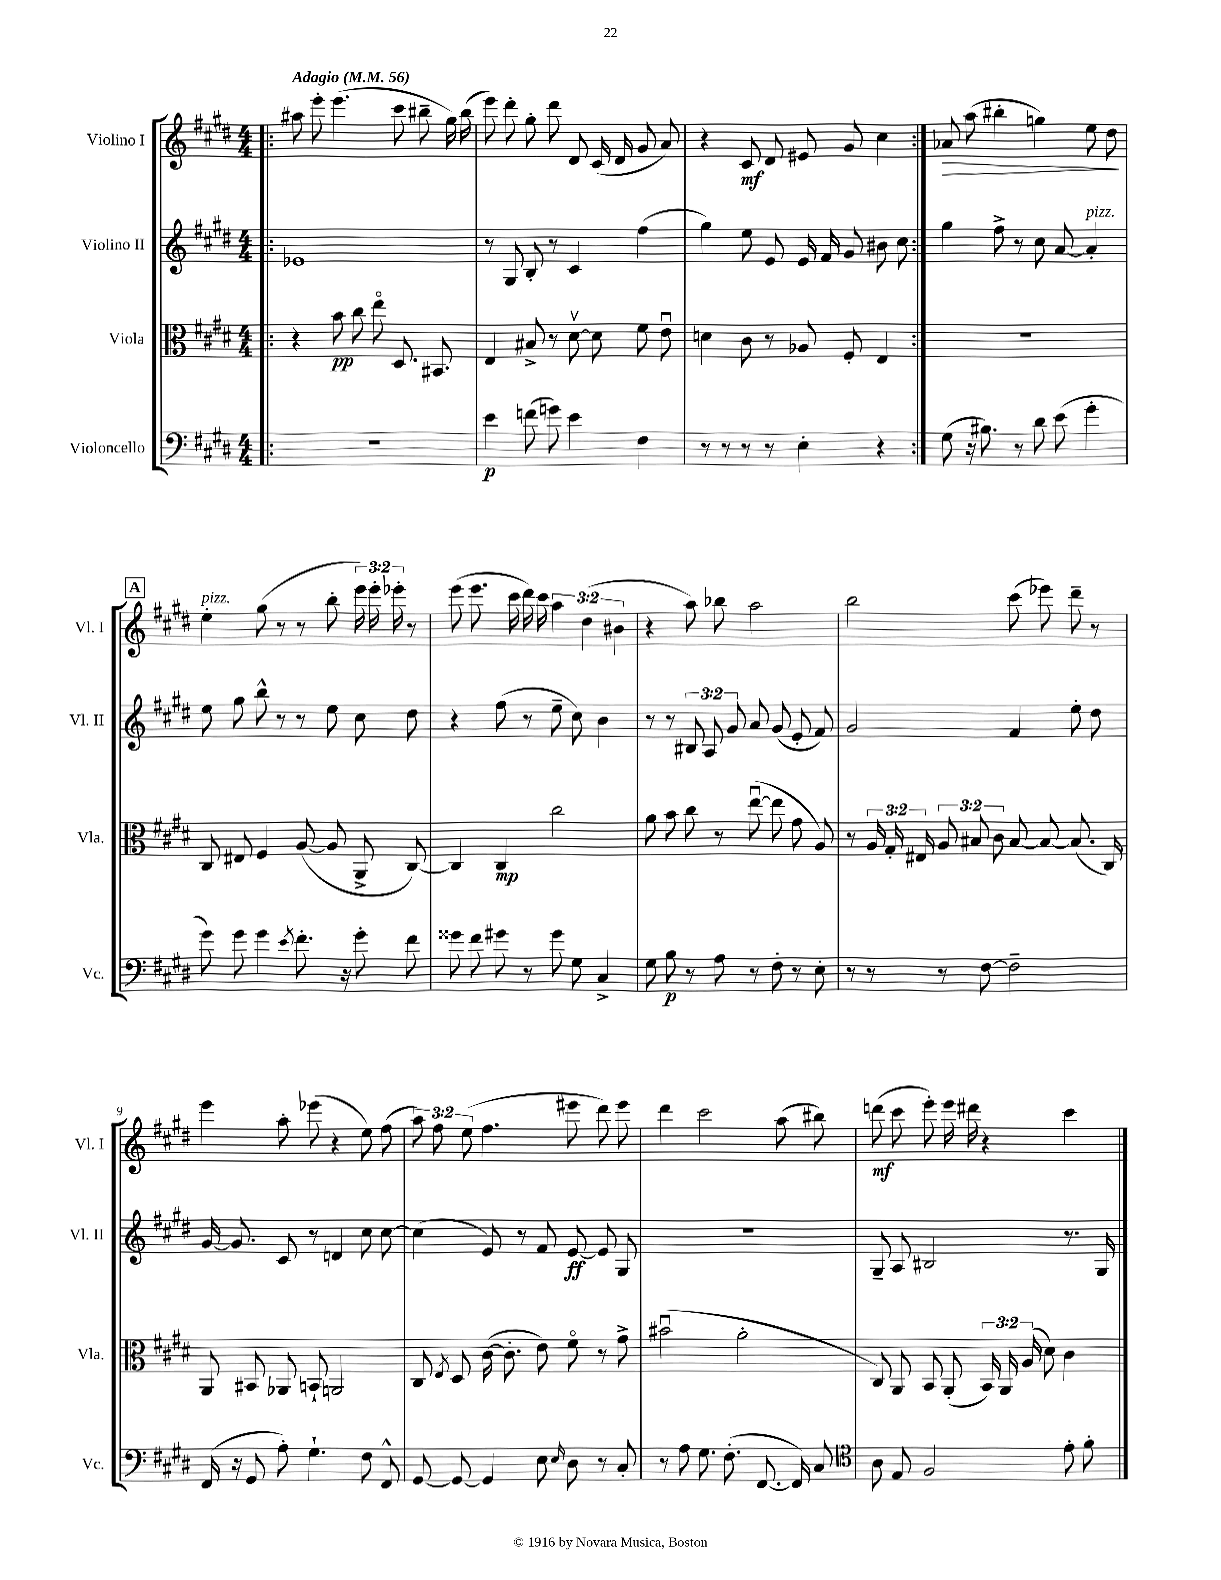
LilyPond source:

<<
\new StaffGroup <<
\new Staff = "s0" \with { instrumentName = "Violino I" shortInstrumentName = "Vl. I" } {
    \clef treble \key e \major \numericTimeSignature \time 4/4 \override Staff.TupletNumber.text = #tuplet-number::calc-fraction-text \tempo "Adagio" 4 = 56
    \autoBeamOff \repeat volta 2 { \bar ".|:" ais''8 e'''8-. e'''4.( cis'''8 bis''8-- gis''16) bis''16( |
    e'''8) dis'''8-. gis''8-. dis'''8 dis'8 cis'16( dis'16 gis'8 a'8) |
    r4 cis'8\mf dis'8 eis'8 gis'8 cis''4 | }
    aes'8\> a''8( bis''4-. g''4) e''8 dis''8\! |
    \mark \markup { \box "A" } e''4-.^\markup { \italic "pizz." } gis''8( r8 r8 b''8-. \tuplet 3/2 { e'''16) e'''16-. ees'''16-. } r8 |
    e'''8( e'''8. cis'''16 dis'''16) cis'''16 \tuplet 3/2 { a''4 dis''4( bis'4 } |
    r4 a''8) bes''8 a''2 |
    b''2 cis'''8( ees'''8) dis'''8-- r8 |
    e'''4 a''8-. ees'''8( r4 e''8) fis''8( |
    \tuplet 3/2 { a''8) fis''8 e''8( } fis''4. eis'''8 dis'''8) eis'''8 |
    dis'''4 cis'''2 a''8( bis''8) |
    d'''8\mf( cis'''8 e'''8-.) e'''16 dis'''16 r4 cis'''4 \bar "|." |
}
\new Staff = "s1" \with { instrumentName = "Violino II" shortInstrumentName = "Vl. II" } {
    \clef treble \key e \major \numericTimeSignature \time 4/4 \override Staff.TupletNumber.text = #tuplet-number::calc-fraction-text
    \autoBeamOff \repeat volta 2 { \bar ".|:" ees'1 |
    r8 gis8 b8-. r8 cis'4 fis''4( |
    gis''4) e''8 e'8 e'16 fis'16 gis'8 bis'8 cis''8 | }
    gis''4 fis''8-> r8 cis''8 a'8~ a'4-.^\markup { \italic "pizz." } |
    \mark \markup { \box "A" } e''8 gis''8 b''8-^ r8 r8 e''8 cis''8 dis''8 |
    r4 fis''8( r8 e''8-- cis''8) b'4 |
    r8 r8 \tuplet 3/2 { bis8 a8 gis'8 } a'8 gis'8( e'8-. fis'8) |
    gis'2 fis'4 e''8-. dis''8 |
    gis'16~ gis'8. cis'8 r8 d'4 cis''8 cis''8~ |
    cis''4( e'8) r8 fis'8 e'8~\ff e'8 gis8 |
    R1 |
    gis8-- a8 bis2 r8. gis16 \bar "|." |
}
\new Staff = "s2" \with { instrumentName = "Viola" shortInstrumentName = "Vla." } {
    \clef alto \key e \major \numericTimeSignature \time 4/4 \override Staff.TupletNumber.text = #tuplet-number::calc-fraction-text
    \autoBeamOff \repeat volta 2 { \bar ".|:" r4 b'8\pp cis''8 e''8\flageolet dis8. bis,8. |
    e4 bis8-> r8 dis'8~\upbow dis'8 fis'8 e'8\downbow |
    d'4 cis'8 r8 aes8 fis8-. e4 | }
    r1 |
    \mark \markup { \box "A" } cis8 eis8 fis4 a8~( a8 a,8-> cis8~) |
    cis4 cis4\mp cis''2 |
    a'8 b'8 cis''8 r8 e''8~\downbow( e''8 gis'8 a8) |
    r8 \tuplet 3/2 { a16 gis16-. eis16 } \tuplet 3/2 { a8 bis8 cis'8 } bis8~ bis8~ bis8.( cis16) |
    a,8 bis,8 aes,8 b,8-! a,2 |
    cis8 \acciaccatura { e8 } dis8 cis'16~( cis'8.-. e'8) fis'8\flageolet r8 gis'8-> |
    bis'2\downbow( a'2-. |
    cis8) a,8 b,8 a,8-.( \tuplet 3/2 { b,16) a,16 a16( } dis'8) cis'4 \bar "|." |
}
\new Staff = "s3" \with { instrumentName = "Violoncello" shortInstrumentName = "Vc." } {
    \clef bass \key e \major \numericTimeSignature \time 4/4
    \autoBeamOff \repeat volta 2 { \bar ".|:" r1 |
    e'4\p f'8( g'8) e'4 fis4 |
    r8 r8 r8 r8 e4-. r4 | }
    gis8( r16 bis8.) r8 dis'8 e'8( gis'4-. |
    \mark \markup { \box "A" } gis'8) gis'8 gis'4 \acciaccatura { e'8 } fis'8.-. r16 gis'8-. fis'8 |
    gisis'8 fis'8 gis'8 r8 gis'8 gis8 cis4-> |
    gis8 b8\p r8 a8 r8 fis8-. r8 e8-. |
    r8 r8 r8 fis8~ fis2-- |
    fis,16( r16 gis,8 a8-.) gis4.-! fis8 fis,8-^ |
    gis,8~ gis,8~ gis,4 e8 \grace { e16 } dis8 r8 cis8-. |
    r8 a8 gis8. fis8.-.( fis,8.~ fis,16) cis8 |
    \clef tenor a8 e8 fis2 e'8-. fis'8-. \bar "|." |
}
>>
>>
